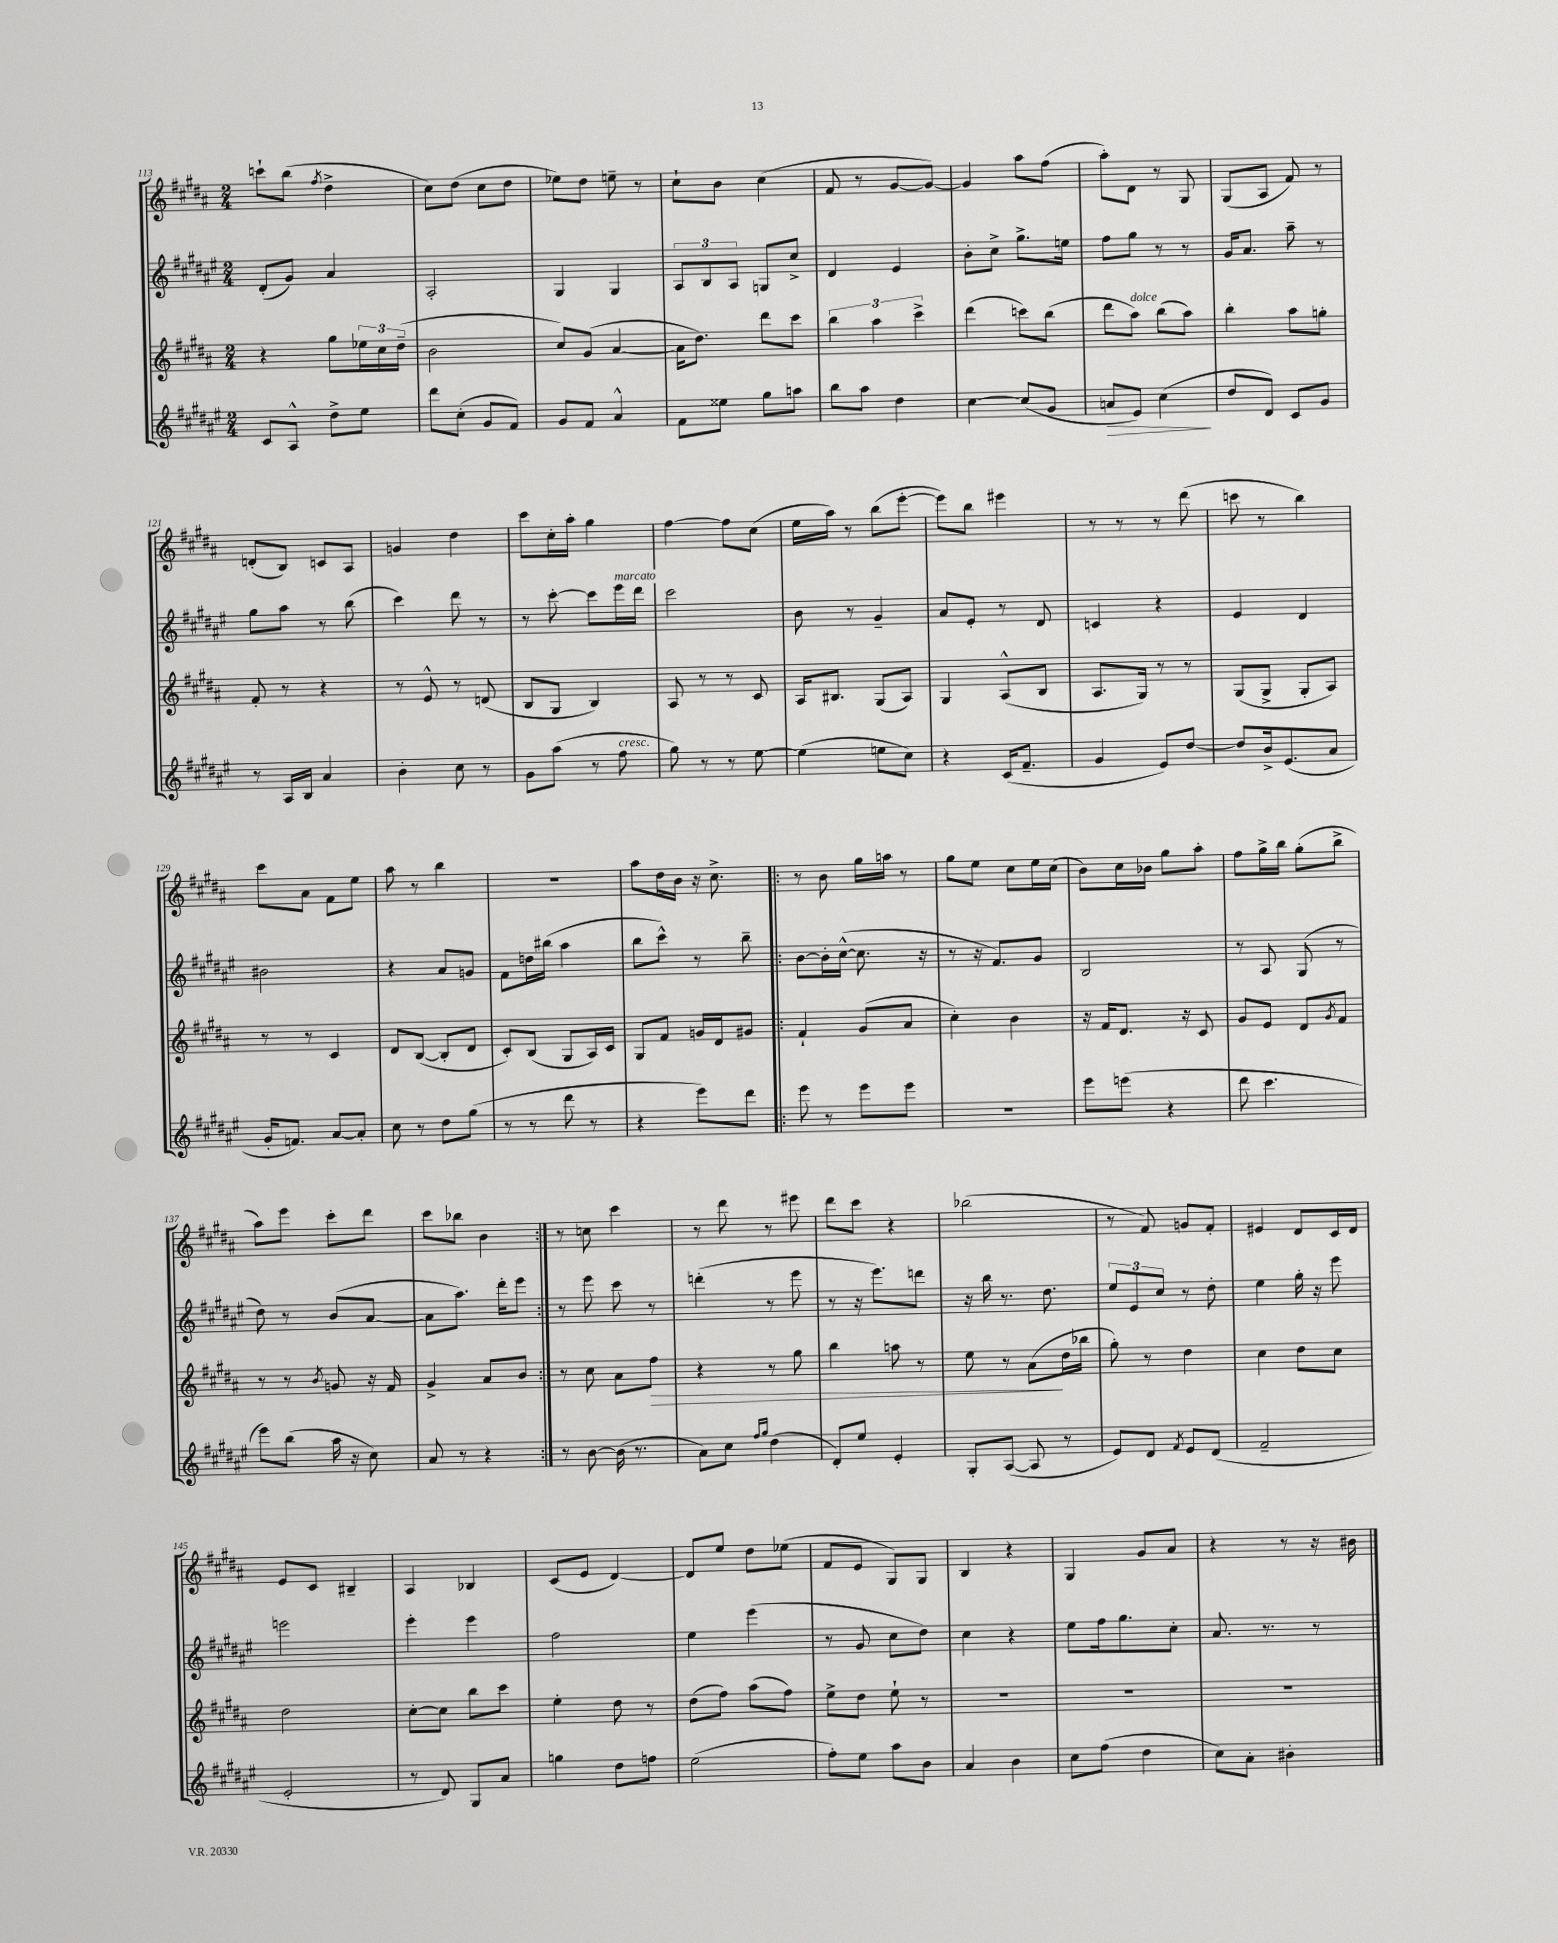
<<
\new StaffGroup <<
\new Staff = "s0" {
    \clef treble \key b \major \numericTimeSignature \time 2/4
    c'''8-! b''8( \acciaccatura { fis''8 } dis''4-> |
    cis''8) dis''8( cis''8 dis''8 |
    ees''8) dis''8 e''8-- r8 |
    cis''8-! b'8 cis''4( |
    fis'8 r8 gis'8~ gis'8~) |
    gis'4 ais''8 fis''8( |
    ais''8-.) dis'8 r8 gis8 |
    gis8( ais8 fis'8) r8 |
    d'8-.( b8) c'8 ais8 |
    g'4 dis''4 |
    cis'''8 cis''16-. ais''16-. gis''4 |
    fis''4~ fis''8 cis''8( |
    e''16 ais''16) r8 b''8( e'''8~-. |
    e'''8) b''8 eis'''4 |
    r8 r8 r8 dis'''8( |
    c'''8 r8 b''4) |
    cis'''8 ais'8 fis'8 e''8 |
    ais''8 r8 b''4 |
    r2 |
    ais''8 dis''16 b'16 r16 cis''8.-> |
    \repeat volta 2 { r8 b'8 gis''16 a''16 r8 |
    gis''8 e''8 cis''8 e''16 cis''16( |
    b'8) cis''16 bes'16 gis''8 ais''8-. |
    fis''8 gis''16-> b''16 gis''8-.( b''8-> |
    ais''8) e'''8 cis'''8-. dis'''8 |
    cis'''8 bes''8 b'4 | }
    r8 c''8 cis'''4 |
    r8 dis'''8 r8 eis'''8 |
    dis'''8 cis'''8 r4 |
    bes''2( |
    r8 fis'8) g'8 fis'8-. |
    eis'4 dis'8 cis'16 dis'16 |
    e'8 cis'8 bis4-- |
    ais4 bes4 |
    cis'8( e'8 dis'4~) |
    dis'8 e''8 dis''8 ees''8( |
    fis'8 e'8 gis8) gis8 |
    b4 r4 |
    gis4 gis'8 ais'8 |
    r4 r8 r16 bis'16 \bar "|." |
}
\new Staff = "s1" {
    \clef treble \key fis \major \numericTimeSignature \time 2/4
    dis'8-.( gis'8) ais'4 |
    ais2-. |
    gis4 gis4 |
    \tuplet 3/2 { ais8 b8 ais8 } g8 cis''8-> |
    dis'4 eis'4 |
    b'8-. cis''8-> gis''8.-> e''16 |
    fis''8 gis''8 r8 r8 |
    gis'16 ais'8. ais''8-- r8 |
    gis''8 ais''8 r8 b''8( |
    cis'''4) dis'''8 r8 |
    r8 cis'''8~-. cis'''8 eis'''16^\markup { \italic "marcato" } dis'''16 |
    cis'''2 |
    b'8 r8 gis'4-- |
    ais'8 eis'8-. r8 dis'8 |
    c'4 r4 |
    eis'4 dis'4 |
    bis'2 |
    r4 ais'8 g'8 |
    fis'8 d''16 bis''16( ais''4 |
    b''8 cis'''8-^) r8 b''8-- |
    \repeat volta 2 { b'8~ b'16-. cis''16~-^( cis''8. r16 |
    r8 r16 fis'8.) gis'8 |
    b2 |
    r8 ais8 gis8( r8 |
    dis''8) r8 b'8( ais'8~ |
    ais'8 ais''8.) dis'''16-. eis'''8 | }
    r8 eis'''8 cis'''8 r8 |
    d'''4-.( r8 eis'''8 |
    r8 r16 eis'''8.) d'''8 |
    r16 b''16 r8. dis''8. |
    \tuplet 3/2 { eis''8 eis'8 cis''8 } r8 dis''8-. |
    eis''4 gis''16-. r16 eis'''8 |
    e'''2 |
    eis'''4-. eis'''4 |
    fis''2 |
    eis''4 eis'''4( |
    r8 gis'8 cis''8 dis''8) |
    cis''4 r4 |
    eis''8 fis''16 gis''8. cis''8-. |
    ais'8. r8. r8 \bar "|." |
}
\new Staff = "s2" {
    \clef treble \key b \major \numericTimeSignature \time 2/4
    r4 gis''8 \tuplet 3/2 { ees''16 cis''16 dis''16--( } |
    b'2 |
    cis''8) gis'8( ais'4~ |
    ais'16 dis''8.) dis'''8 cis'''8 |
    \tuplet 3/2 { b''4 ais''4 cis'''4-> } |
    dis'''4( c'''8) b''8( |
    dis'''8 ais''8^\markup { \italic "dolce" }) b''8( ais''8) |
    b''4-. ais''8 g''8-. |
    fis'8-. r8 r4 |
    r8 e'8-^ r8 d'8( |
    b8 gis8 b4) |
    ais8 r8 r8 cis'8 |
    ais16 bis8. gis8( ais8) |
    gis4 ais8-^( b8 |
    ais8. gis16) r8 r8 |
    gis8( gis8-> gis8-. ais8) |
    r8 r8 cis'4 |
    dis'8 b8~( b8-. dis'8 |
    cis'8-.) b8( gis8 ais16) cis'16 |
    gis8 fis'8 g'16 dis'16 gis'8 |
    \repeat volta 2 { fis'4-! gis'8( ais'8 |
    cis''4-.) b'4 |
    r16 fis'16 dis'8. r16 cis'8 |
    gis'8 e'8 dis'8 \acciaccatura { gis'8 } fis'8 |
    r8 r8 \acciaccatura { b'8 } g'8 r16 fis'16 |
    gis'4-> ais'8 b'8 | }
    r8 cis''8 ais'8 fis''8\> |
    r4 r8 gis''8 |
    b''4 a''8 r8 |
    e''8 r8 ais'8\!( dis''16 bes''16 |
    gis''8-.) r8 dis''4 |
    cis''4 dis''8 cis''8 |
    dis''2 |
    cis''8~-. cis''8 b''8 cis'''8 |
    e''4-. dis''8 r8 |
    dis''8( fis''8) ais''8( fis''8) |
    e''8-> dis''8 e''8-! r8 |
    R2 |
    R2 |
    R2 \bar "|." |
}
\new Staff = "s3" {
    \clef treble \key fis \major \numericTimeSignature \time 2/4
    cis'8 ais8-^ dis''8-> eis''8 |
    dis'''8 cis''8-.( gis'8 fis'8) |
    gis'8 fis'8 ais'4-^ |
    fis'8 eisis''8 gis''8 a''8 |
    b''8 ais''8 dis''4 |
    cis''4~ cis''8( gis'8 |
    a'8\> eis'8) cis''4\!( |
    dis''8 dis'8) cis'8 gis'8 |
    r8 ais16 b16 ais'4 |
    b'4-. cis''8 r8 |
    gis'8 ais''8( r8 fis''8^\markup { \italic "cresc." } |
    gis''8) r8 r8 eis''8~ |
    eis''4( e''8 cis''8) |
    r4 cis'16( fis'8.-- |
    gis'4 eis'8) dis''8~ |
    dis''8 b'16-> eis'8.( ais'8 |
    gis'16-. f'8.) ais'8~ ais'8-. |
    cis''8 r8 dis''8 gis''8( |
    r8 r8 dis'''8 r8 |
    r4 eis'''8) dis'''8 |
    \repeat volta 2 { eis'''8 r8 eis'''8 eis'''8 |
    r2 |
    eis'''8 e'''8( r4 |
    dis'''8 cis'''4. |
    eis'''8) b''8( ais''16 r16 cis''8) |
    ais'8 r8 r4 | }
    r8 b'8~ b'16( r8. |
    ais'8) cis''8 \grace { fis''16 gis''16 } dis''4( |
    dis'8-.) eis''8 eis'4-. |
    gis8-. ais8~( ais8 r8 |
    eis'8) dis'8 \acciaccatura { fis'8 } eis'8 dis'8( |
    fis'2-- |
    eis'2-. |
    r8 dis'8) gis8 ais'8 |
    g''4 dis''8 f''8 |
    eis''2( |
    fis''8-.) eis''8 ais''8 b'8 |
    ais'4 b'4 |
    cis''8 fis''8( dis''4 |
    cis''8) ais'8-. bis'4-. \bar "|." |
}
>>
>>
\layout { \context { \Score currentBarNumber = #113 } }
